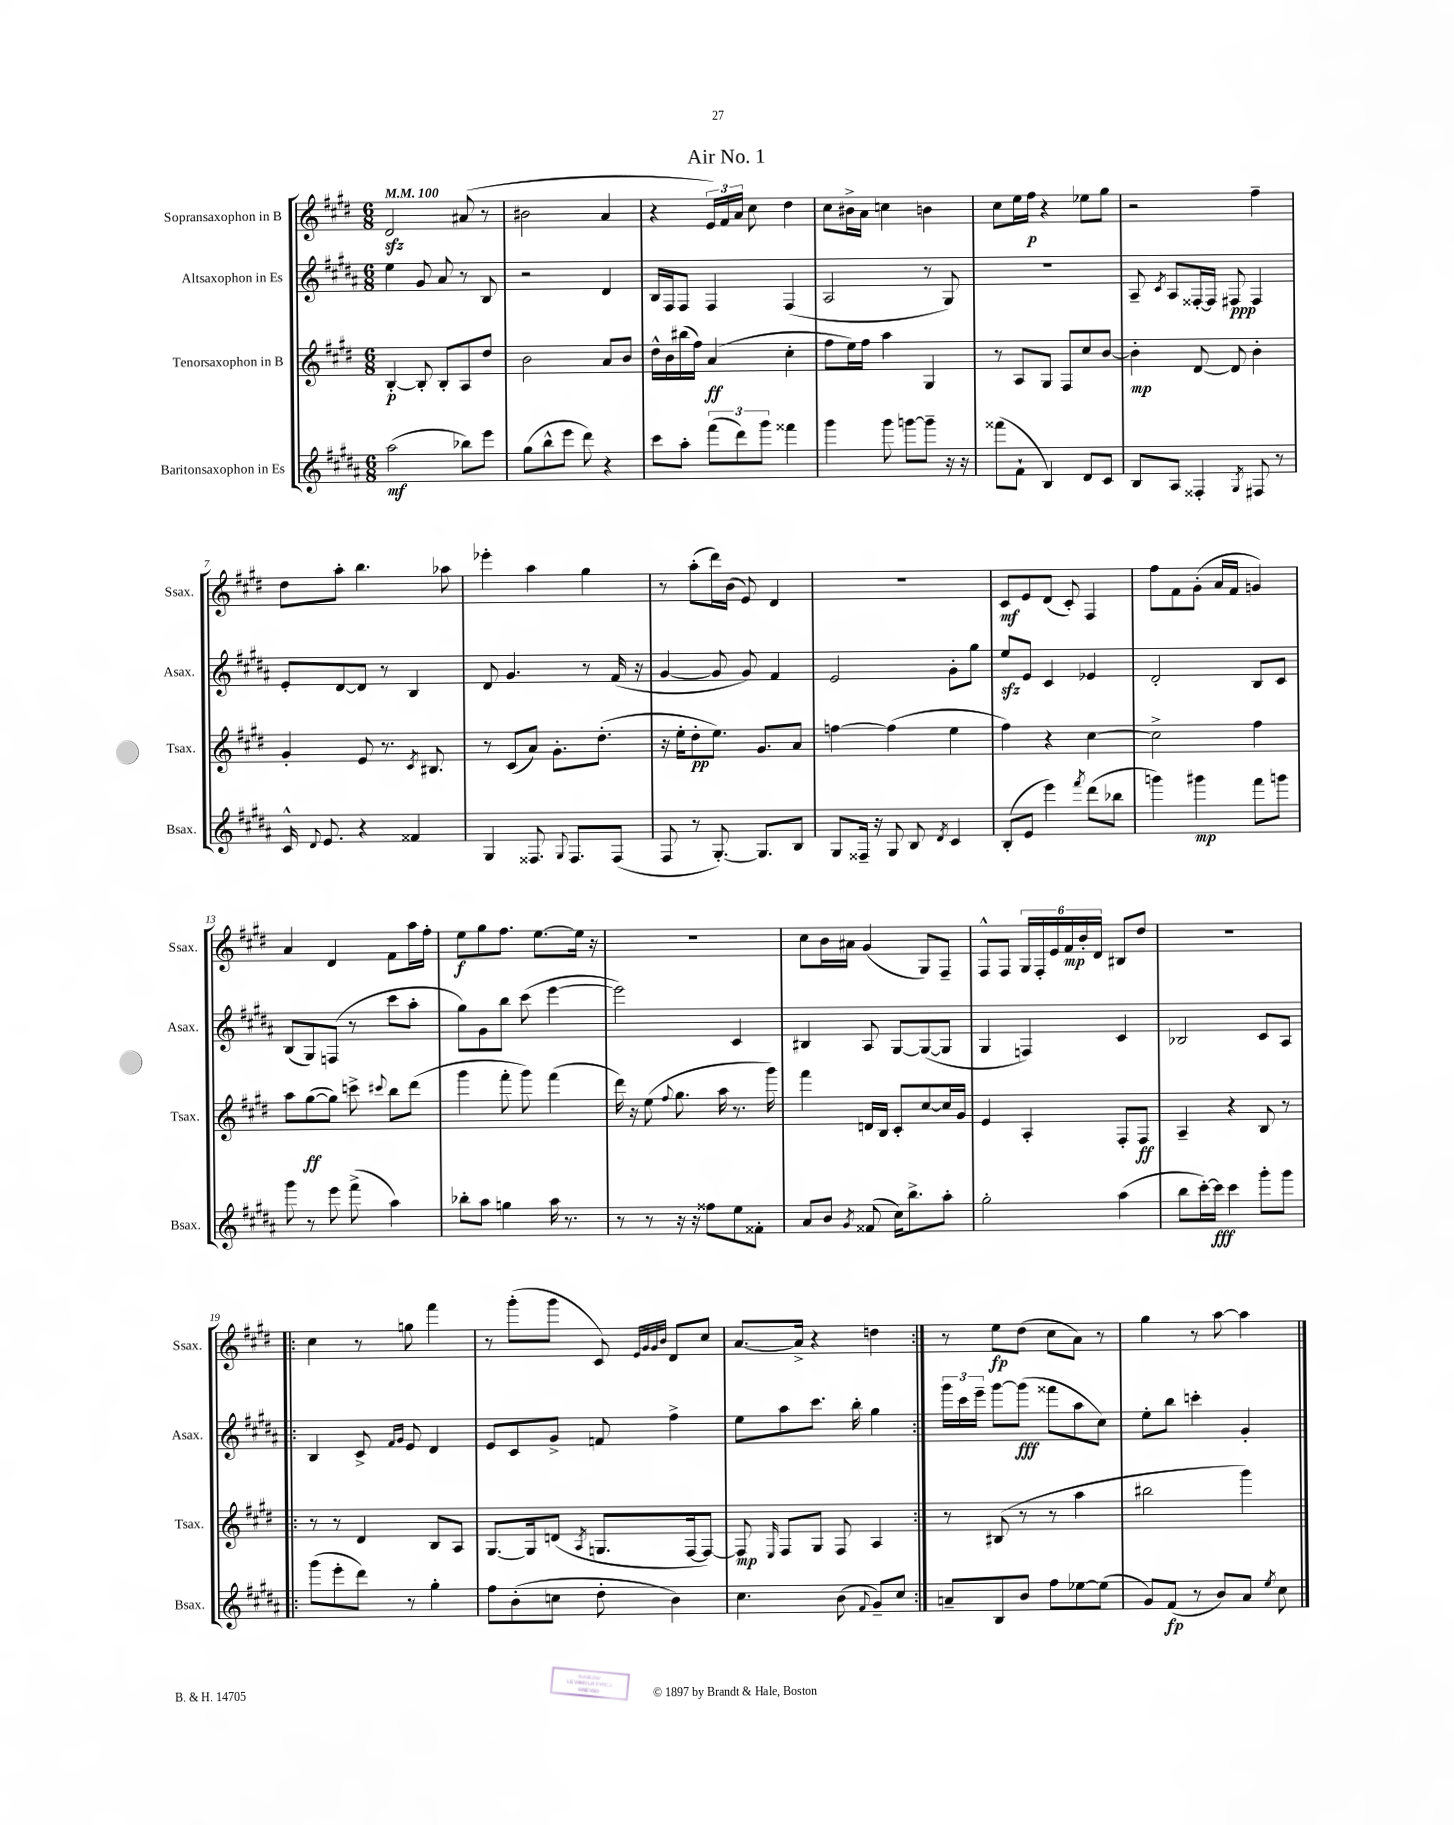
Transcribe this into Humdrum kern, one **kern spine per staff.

**kern	**dynam	**kern	**dynam	**kern	**dynam	**kern	**dynam
*part4	*part4	*part3	*part3	*part2	*part2	*part1	*part1
*staff4	*staff4	*staff3	*staff3	*staff2	*staff2	*staff1	*staff1
*I"Baritonsaxophon in Es	*	*I"Tenorsaxophon in B	*	*I"Altsaxophon in Es	*	*I"Sopransaxophon in B	*
*I'Bsax.	*	*I'Tsax.	*	*I'Asax.	*	*I'Ssax.	*
*clefG2	*	*clefG2	*	*clefG2	*	*clefG2	*
*k[f#c#g#d#a#]	*	*k[f#c#g#d#]	*	*k[f#c#g#d#a#]	*	*k[f#c#g#d#]	*
*M6/8	*	*M6/8	*	*M6/8	*	*M6/8	*
*MM100	*	*MM100	*	*MM100	*	*MM100	*
=1	=1	=1	=1	=1	=1	=1	=1
(2aa#\	mf	[4B'/	p	4ee\	.	2d#zz/	.
.	.	8B'/]	.	8g#/	.	.	.
.	.	8B'/L	.	8a#/	.	.	.
8bb-X\L)	.	8A/	.	8r	.	(8a#X/	.
8eee\J	.	8dd#/J	.	8B/	.	8r	.
=2	=2	=2	=2	=2	=2	=2	=2
(8gg#\L	.	2b\	.	2r	.	2b#X\	.
8bb^^\	.	.	.	.	.	.	.
8eee\J	.	.	.	.	.	.	.
8ddd#\)	.	.	.	.	.	.	.
4r	.	8a/L	.	4d#/	.	4a/	.
.	.	8b/J	.	.	.	.	.
=3	=3	=3	=3	=3	=3	=3	=3
8ccc#\L	.	16dd#^^\LL	.	16B/LL	.	4r	.
.	.	16b\	.	16F#/J	.	.	.
8aa#'\J	.	(16bb#X\	.	8F#/J	.	.	.
.	.	16ff#\JJ)	.	.	.	.	.
(12fff#\L	.	(4a/	ff	4F#/	.	24e/LL)	.
.	.	.	.	.	.	24f#/	.
12ddd#\)	.	.	.	.	.	24a/JJ	.
.	.	.	.	.	.	8cc#\	.
12ggg#\J	.	.	.	.	.	.	.
4fff##X\	.	4cc#'\	.	(4F#/	.	4dd#\	.
=4	=4	=4	=4	=4	=4	=4	=4
4ggg#\	.	8ff#\L	.	2A#/	.	8cc#\L	.
.	.	16ee\L)	.	.	.	16b#X^\L	.
.	.	16ff#\JJ	.	.	.	16a\JJ	.
8ggg#\	.	4aa\	.	.	.	4ccn\	.
[8gggn\L	.	.	.	.	.	.	.
8ggg~\J]	.	4G#/	.	8r	.	4bn\	.
16r	.	.	.	8G#/)	.	.	.
16r	.	.	.	.	.	.	.
=5	=5	=5	=5	=5	=5	=5	=5
(8fff##X\L	.	8r	.	2.r	.	8cc#\L	.
8f#`\J	.	8A/L	.	.	.	16ee\L	.
.	.	.	.	.	.	16ff#\JJ	p
4B/)	.	8G#/J	.	.	.	4r	.
.	.	8F#/L	.	.	.	.	.
8d#/L	.	8cc#/	.	.	.	8ee-X\L	.
8c#/J	.	[8b/J	.	.	.	8gg#\J	.
=6	=6	=6	=6	=6	=6	=6	=6
8B/L	.	4b'\]	mp	8A#~/	.	2r	.
.	.	.	.	8qc#/	.	.	.
8A#/J	.	.	.	8A#/L	.	.	.
4F##X'/	.	[8d#/	.	[16F##X'/L	.	.	.
.	.	.	.	16F##/JJ]	.	.	.
.	.	8d#/]	.	8F#X/	ppp	.	.
8qG#/	.	.	.	.	.	.	.
8F#X/	.	4b'\	.	4F#/	.	4ff#~\	.
8r	.	.	.	.	.	.	.
!!LO:LB:g=z
=7	=7	=7	=7	=7	=7	=7	=7
16c#^^/	.	4g#'/	.	8e'/L	.	8dd#\L	.
8qqd#/	.	.	.	.	.	.	.
8.e/	.	.	.	.	.	.	.
.	.	.	.	[8d#/	.	8aa'\J	.
4r	.	8e/	.	8d#/J]	.	4.bb\	.
.	.	8.r	.	8r	.	.	.
4f##X/	.	.	.	4B/	.	.	.
.	.	8qc#/	.	.	.	.	.
.	.	8.B#X/	.	.	.	.	.
.	.	.	.	.	.	8aa-X\	.
=8	=8	=8	=8	=8	=8	=8	=8
4G#/	.	8r	.	8d#/	.	4eee-X'\	.
.	.	(8c#/L	.	4.g#/	.	.	.
8.F##X/	.	8a/J)	.	.	.	4aa\	.
.	.	8.g#'\L	.	.	.	.	.
8qqG#/	.	.	.	.	.	.	.
8.F##/L	.	.	.	.	.	.	.
.	.	.	.	8r	.	4gg#\	.
.	.	(8.dd#'\J	.	.	.	.	.
(8F##/J	.	.	.	(16f#/	.	.	.
.	.	.	.	16r	.	.	.
=9	=9	=9	=9	=9	=9	=9	=9
8F#/	.	16r	.	[4g#/	.	8r	.
.	.	16ee'\KL	.	.	.	.	.
8r	.	8dd#'\	pp	.	.	(8aa'\L	.
[8.G#'/)	.	8.ee\J)	.	8g#/]	.	16ddd#\L)	.
.	.	.	.	.	.	(16b\JJ	.
.	.	.	.	8g#/)	.	8e/)	.
8.G#/L]	.	8.g#/L	.	.	.	.	.
.	.	.	.	4f#/	.	4d#/	.
8B/J	.	8a/J	.	.	.	.	.
=10	=10	=10	=10	=10	=10	=10	=10
8G#/L	.	[4ffn\	.	2e/	.	2.r	.
16F##X~/Jk	.	.	.	.	.	.	.
16r	.	.	.	.	.	.	.
8G#/	.	(4ff\]	.	.	.	.	.
8B/	.	.	.	.	.	.	.
8qd#/	.	.	.	.	.	.	.
4c#/	.	4ee\	.	8g#'\L	.	.	.
.	.	.	.	8gg#\J	.	.	.
=11	=11	=11	=11	=11	=11	=11	=11
(8B'/L	.	4ff#\)	.	8eezz/L	.	8c#/L	mf
8e/J	.	.	.	8e/J	.	8e/	.
4eee\)	.	4r	.	4c#/	.	(8d#/J	.
.	.	.	.	.	.	8c#'/)	.
8qfff#/	.	.	.	.	.	.	.
(8ddd#\L	.	[4cc#\	.	4e-X/	.	4F#/	.
8bb-X\J	.	.	.	.	.	.	.
=12	=12	=12	=12	=12	=12	=12	=12
4gggn\)	.	2cc#^\]	.	2d#'/	.	8ff#\L	.
.	.	.	.	.	.	8f#\	.
4ggg#X\	mp	.	.	.	.	(8g#'\J	.
.	.	.	.	.	.	16a/LL	.
.	.	.	.	.	.	16f#/JJ	.
8fff#\L	.	4ff#\	.	8B/L	.	4gn/)	.
8gggn\J	.	.	.	8c#/J	.	.	.
!!LO:LB:g=z
=13	=13	=13	=13	=13	=13	=13	=13
8ggg#\	.	8aa\L	.	(8B/L	.	4a/	.
8r	.	([8gg#\	ff	8G#/)	.	.	.
8eee\	.	8gg#\J])	.	(8Fn/J	.	4d#/	.
(8fff#^\	.	8cccn^\	.	8r	.	.	.
.	.	8qqccc#X/	.	.	.	.	.
4aa#\)	.	8bb\L	.	8ccc#\L	.	8f#\L	.
.	.	(8ddd#\J	.	8aa#'\J	.	16aa\L	.
.	.	.	.	.	.	16ff#'\JJ	.
=14	=14	=14	=14	=14	=14	=14	=14
8bb-X'\L	.	4ggg#\	.	8gg#\L)	.	8ee\L	f
8aa#\J	.	.	.	8g#\	.	8gg#\	.
4ggn\	.	8fff#'\	.	8bb\J	.	8.ff#\J	.
.	.	8ggg#\)	.	(8ccc#\	.	.	.
.	.	.	.	.	.	[8.ee\L	.
16aa#\	.	(4fff#\	.	[4eee\	.	.	.
8.r	.	.	.	.	.	.	.
.	.	.	.	.	.	16ee\Jk]	.
.	.	.	.	.	.	16r	.
=15	=15	=15	=15	=15	=15	=15	=15
8r	.	16ddd#\)	.	2eee\])	.	2.r	.
.	.	16r	.	.	.	.	.
8r	.	(8ee\	.	.	.	.	.
.	.	8qqff#/	.	.	.	.	.
16r	.	8.gg#\	.	.	.	.	.
16r	.	.	.	.	.	.	.
8ff##X\L	.	.	.	.	.	.	.
.	.	16aa\	.	.	.	.	.
8ee\	.	8.r	.	4c#/	.	.	.
8f##X'\J	.	.	.	.	.	.	.
.	.	16ggg#\)	.	.	.	.	.
=16	=16	=16	=16	=16	=16	=16	=16
8a#/L	.	4fff#\	.	4B#X/	.	8cc#\L	.
8b/J	.	.	.	.	.	16b\L	.
.	.	.	.	.	.	16a#X\JJ	.
8qg#/	.	.	.	.	.	.	.
(8f##X/	.	16dn/LL	.	8A#/	.	(4g#/	.
.	.	16B/JJ	.	.	.	.	.
16cc#\KL)	.	8c#'/L	.	[8G#/L	.	.	.
8.bb^\	.	.	.	.	.	.	.
.	.	[8cc#/	.	(8G#/_	.	8G#/L)	.
8aa#'\J	.	16cc#/L]	.	8G#/J]	.	8F#~/J	.
.	.	16g#/JJ	.	.	.	.	.
=17	=17	=17	=17	=17	=17	=17	=17
2gg#'\	.	4e/	.	4G#/	.	8F#^^/L	.
.	.	.	.	.	.	8F#/J	.
.	.	4A'/	.	4Fn/)	.	24G#/LL	.
.	.	.	.	.	.	24F#'/	.
.	.	.	.	.	.	24e/	.
.	.	.	.	.	.	24f#/	mp
.	.	.	.	.	.	24b'/	.
.	.	.	.	.	.	24d#/JJ	.
(4aa#\	.	8F#'/L	.	4c#/	.	8B#X/L	.
.	.	8F#/J	ff	.	.	8dd#/J	.
=18	=18	=18	=18	=18	=18	=18	=18
8bb\L	.	4A~/	.	2B-X/	.	2.r	.
[16ccc#'\L)	.	.	.	.	.	.	.
16ccc#\JJ]	fff	.	.	.	.	.	.
4ccc#\	.	4r	.	.	.	.	.
8ggg#'\L	.	8B/	.	8c#/L	.	.	.
8ggg#\J	.	8r	.	8A#/J	.	.	.
!!LO:LB:g=z
=19!|:	=19!|:	=19!|:	=19!|:	=19!|:	=19!|:	=19!|:	=19!|:
(8ggg#\L	.	8r	.	4B/	.	4cc#\	.
8eee'\	.	8r	.	.	.	.	.
8ddd#\J)	.	4d#/	.	8c#^/	.	8r	.
.	.	.	.	16qqf#/LL	.	.	.
.	.	.	.	16qqg#/JJ	.	.	.
8r	.	.	.	8e/	.	8ggn\	.
4gg#'\	.	8B/L	.	4d#/	.	4fff#\	.
.	.	8A/J	.	.	.	.	.
=20	=20	=20	=20	=20	=20	=20	=20
8ff#\L	.	[8.G#/L	.	8e/L	.	8r	.
(8b'\	.	.	.	8c#/	.	(8ggg#'\L	.
.	.	16G#/k]	.	.	.	.	.
8ccn\J	.	(8dn/J	.	8g#^/J	.	8ggg#\J	.
.	.	8qA/	.	.	.	.	.
8dd#'\	.	8.Gn/L	.	8fn/	.	8c#/)	.
.	.	.	.	.	.	32qqe/LLL	.
.	.	.	.	.	.	32qqg#/	.
.	.	.	.	.	.	32qqg#/	.
.	.	.	.	.	.	32qqb/JJJ	.
4b\)	.	.	.	4ff#^\	.	8d#/L	.
.	.	[16F#/k	.	.	.	.	.
.	.	8F#/J_)	.	.	.	8cc#/J	.
=21	=21	=21	=21	=21	=21	=21	=21
4.cc#\	.	8F#/]	mp	8ee\L	.	[8.a/L	.
.	.	16qqE/	.	.	.	.	.
.	.	8F#/L	.	8aa#\	.	.	.
.	.	.	.	.	.	16a^/Jk]	.
.	.	8G#/J	.	8.ccc#\J	.	4r	.
(8b\	.	8F#/	.	.	.	.	.
.	.	.	.	16bb'\	.	.	.
8qqf#/	.	.	.	.	.	.	.
8g#~/L)	.	4A/	.	4gg#\	.	4ddn\	.
8cc#/J	.	.	.	.	.	.	.
=22:|!	=22:|!	=22:|!	=22:|!	=22:|!	=22:|!	=22:|!	=22:|!
8an~/L	.	8r	.	24ggg#\LL	.	8r	.
.	.	.	.	24ccc#\	.	.	.
.	.	.	.	24eee~\JJ	.	.	.
8B/	.	(8B#X/	.	[8ggg#\L	.	8ee\L	fp
8b/J	.	8r	.	(8ggg#\J]	fff	(8dd#\J	.
8ff#\L	.	8r	.	8fff##X\L	.	8cc#\L	.
[8ee-X\	.	4aa\	.	8aa#\	.	8a\J)	.
(8ee-\J]	.	.	.	8cc#\J)	.	8r	.
=23	=23	=23	=23	=23	=23	=23	=23
8g#/L)	.	2bb#X\	.	8ee'\L	.	4gg#\	.
(8f#/J	fp	.	.	8bb\J	.	.	.
8r	.	.	.	4cccn'\	.	8r	.
8b/L)	.	.	.	.	.	[8aa\	.
8a#/J	.	4ggg#\)	.	4g#'/	.	4aa\]	.
8qee/	.	.	.	.	.	.	.
8cc#\	.	.	.	.	.	.	.
==	==	==	==	==	==	==	==
*-	*-	*-	*-	*-	*-	*-	*-
